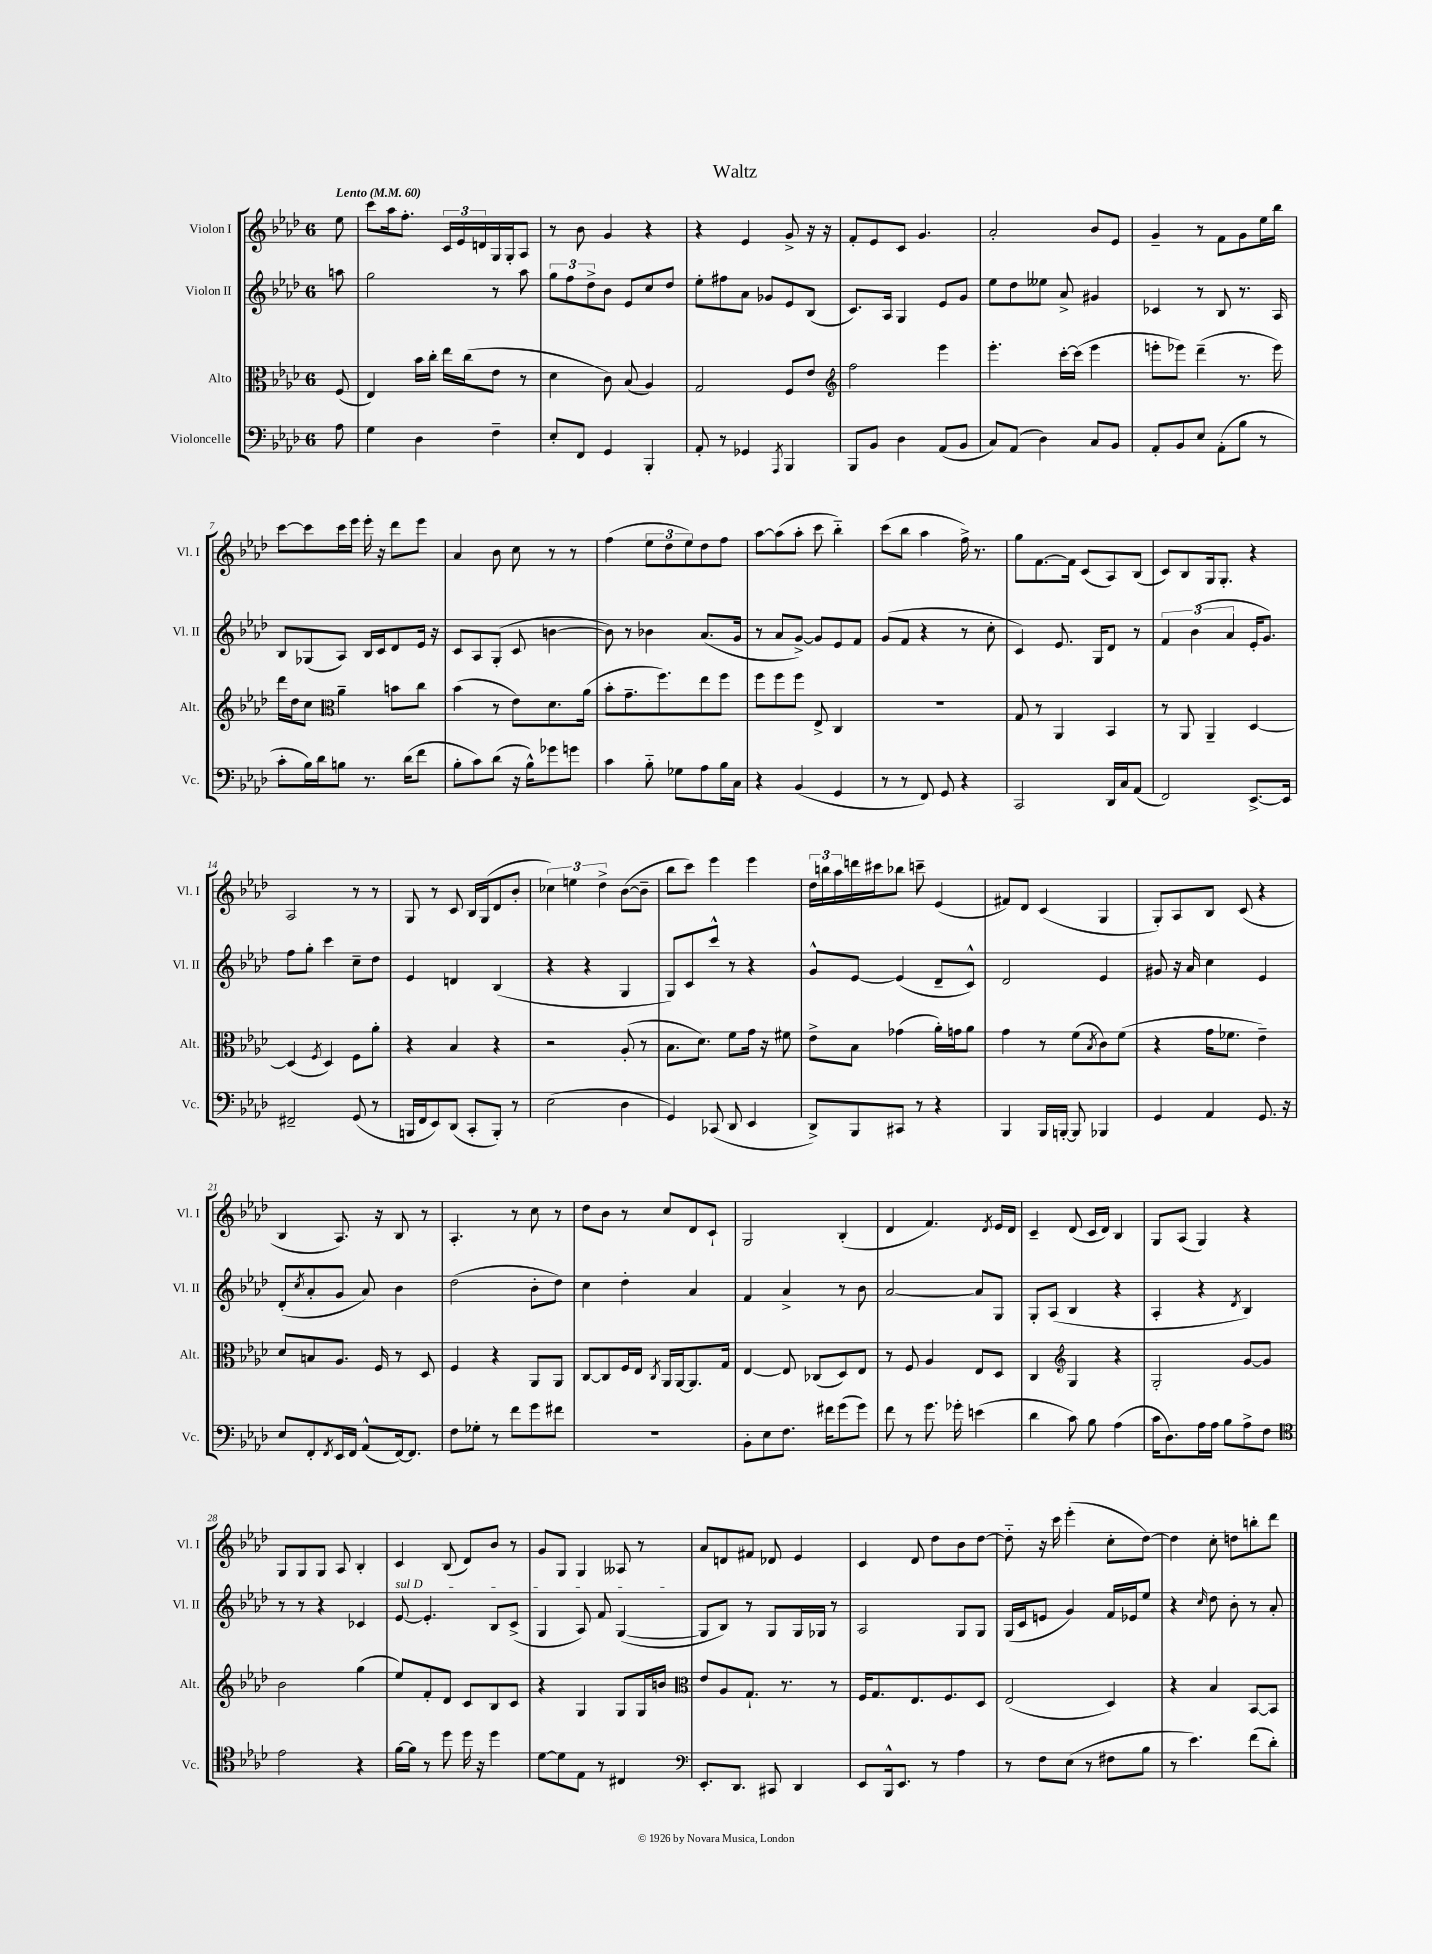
\header { title = "Waltz" }
<<
\new StaffGroup <<
\new Staff = "s0" \with { instrumentName = "Violon I" shortInstrumentName = "Vl. I" } {
    \clef treble \key aes \major \once \override Staff.TimeSignature.style = #'single-digit \time 6/8 \partial 8 \tempo "Lento" 4 = 60
    ees''8 |
    c'''8 aes''16 f''8.-. \tuplet 3/2 { c'16 ees'16 d'16 } g16 g16-. aes8 |
    r8 bes'8 g'4 r4 |
    r4 ees'4 g'8-> r16 r16 |
    f'8-. ees'8 c'8 g'4. |
    aes'2-. bes'8 ees'8 |
    g'4-- r8 f'8 g'8 ees''16 bes''16 |
    c'''8~ c'''8 c'''16 ees'''16 ees'''16-. r16 des'''8 ees'''8 |
    aes'4 bes'8 c''8 r8 r8 |
    f''4( \tuplet 3/2 { ees''8 des''8 ees''8) } des''8 f''8 |
    aes''8~ aes''8( aes''8-. c'''8 bes''4-_) |
    c'''8( bes''8 aes''4 f''16->) r8. |
    g''8 f'8.~ f'16 c'8( aes8) bes8( |
    c'8) bes8 g16 g8.-. r4 |
    aes2 r8 r8 |
    g8 r8 c'8 bes16 g16( des'8 bes'8-. |
    \tuplet 3/2 { ces''4) e''4 des''4-> } bes'8~( bes'8-- |
    bes''8 c'''8) ees'''4 ees'''4 |
    \tuplet 3/2 { des''16 b''16 aes''16 } d'''16 cis'''16 bes''8 c'''8-- ees'4( |
    fis'8) des'8 c'4( g4 |
    g8-.) aes8 bes8 c'8( r4 |
    bes4 aes8.) r16 bes8 r8 |
    aes4.-. r8 c''8 r8 |
    des''8 bes'8 r8 c''8 des'8 c'8-! |
    g2 bes4-.( |
    des'4 f'4.) \acciaccatura { des'8 } ees'16 des'16 |
    c'4-- des'8( c'16 des'16) bes4 |
    g8 aes8( g4) r4 |
    g8 g8 g8 aes8 bes4-. |
    c'4 bes8( des'8) bes'8 r8 |
    g'8 g8 g4 aeses8 r8 |
    aes'8 d'8 fis'8 des'8 ees'4 |
    c'4 des'8 des''8 bes'8 des''8~ |
    des''8-_ r16 c'''16 ees'''4-.( c''8-. des''8~) |
    des''4 c''8-. d''8 b''8-. des'''8 \bar "|." |
}
\new Staff = "s1" \with { instrumentName = "Violon II" shortInstrumentName = "Vl. II" } {
    \clef treble \key aes \major \once \override Staff.TimeSignature.style = #'single-digit \time 6/8 \partial 8
    a''8 |
    g''2 r8 aes''8 |
    \tuplet 3/2 { g''8 f''8 des''8-> } bes'8 ees'8 c''8 des''8 |
    ees''8-. fis''8 aes'8 ges'8 ees'8 bes8( |
    c'8.) aes16 g4 ees'8 g'8 |
    ees''8 des''8 eeses''8 aes'8-> gis'4 |
    ces'4 r8 bes8 r8. aes16 |
    bes8 ges8( aes8) bes16 c'16 des'8 ees'16 r16 |
    c'8 aes8 g8-.( c'8 b'4~ |
    b'8) r8 bes'4 aes'8.( g'16 |
    r8 aes'8 g'8~->) g'8 ees'8 f'8 |
    g'8( f'8 r4 r8 c''8-. |
    c'4) ees'8. g16 des'8 r8 |
    \tuplet 3/2 { f'4 bes'4( aes'4 } ees'16-. g'8.) |
    f''8 g''8-. c'''4 c''8-- des''8 |
    ees'4 d'4 bes4( |
    r4 r4 g4 |
    g8) c'8 c'''8-^ r8 r4 |
    g'8-^ ees'8~ ees'4( des'8-- c'8-^) |
    des'2 ees'4 |
    gis'8 r16 aes'16 c''4 ees'4 |
    des'8-.( \acciaccatura { c''8 } aes'8-. g'8 aes'8) bes'4 |
    des''2( bes'8-. des''8) |
    c''4 des''4-. aes'4 |
    f'4 aes'4-> r8 bes'8 |
    aes'2~ aes'8 g8 |
    g8-. aes8( bes4 r4 |
    aes4-. r4 \acciaccatura { des'8 } bes4) |
    r8 r8 r4 ces'4 |
    \once \override TextSpanner.bound-details.left.text = \markup { \italic "sul D" } ees'8~\startTextSpan ees'4.-. bes8 c'8->( |
    g4 aes8) f'8 g4~\stopTextSpan( |
    g8 bes8) r8 g8 g16 ges16 r8 |
    aes2 g8 g8 |
    g16( c'16 e'8 g'4) f'16 ees'16 ees''8 |
    r4 \grace { c''16 } des''8 bes'8-. r8 aes'8-. \bar "|." |
}
\new Staff = "s2" \with { instrumentName = "Alto" shortInstrumentName = "Alt." } {
    \clef alto \key aes \major \once \override Staff.TimeSignature.style = #'single-digit \time 6/8 \partial 8
    f8( |
    ees4) bes'16 c''16-. ees''16 c''16( ees'8 r8 |
    des'4 c'8) bes8( aes4) |
    g2 f8 ees'8 |
    \clef treble f''2 ees'''4 |
    ees'''4.-. c'''16~-. c'''16( ees'''4 |
    e'''8-. ees'''8) des'''4--( r8. ees'''16) |
    des'''16 des''16 c''8 \clef alto aes'4-- b'8 c''8 |
    bes'4( r8 ees'8) des'8. aes'16( |
    bes'8-. g'8.-- f''8.) ees''8 f''8 |
    f''8 f''8 f''8 ees8-> c4 |
    R2. |
    g8 r8 aes,4 bes,4 |
    r8 aes,8 aes,4-- des4~ |
    des4( \acciaccatura { f8 } des4) f8 aes'8-. |
    r4 bes4 r4 |
    r2 aes8-.( r8 |
    bes8. des'8.) f'8 g'16 r16 fis'8 |
    ees'8-> bes8 ges'4( aes'16-.) g'16 aes'8 |
    g'4 r8 f'8( \acciaccatura { bes8 } c'8) f'8( |
    r4 g'16 fes'8. ees'4--) |
    des'8 b8 aes8. f16 r8 des8 |
    f4 r4 aes,8 aes,8 |
    c8~ c8 f16 ees16 \acciaccatura { c8 } aes,16 aes,16~ aes,8. g16 |
    ees4~ ees8 ces8( des8) ees8 |
    r8 f8 aes4 ees8 des8 |
    c4 \clef treble g4 r4 |
    g2-. g'8~ g'8 |
    bes'2 g''4( |
    ees''8) f'8-. des'8 c'8 bes8 c'8 |
    r4 g4 g8 g16 b'16 |
    \clef alto ees'8 aes8 g8.-! r8. r8 |
    f16 g8. ees8. f8. des8 |
    ees2( des4) |
    r4 bes4 bes,8~ bes,8 \bar "|." |
}
\new Staff = "s3" \with { instrumentName = "Violoncelle" shortInstrumentName = "Vc." } {
    \clef bass \key aes \major \once \override Staff.TimeSignature.style = #'single-digit \time 6/8 \partial 8
    aes8 |
    g4 des4 f4-- |
    ees8-. f,8 g,4 bes,,4-. |
    aes,8-. r8 ges,4 \acciaccatura { aes,,8 } bes,,4 |
    bes,,8 bes,8 des4 aes,8( bes,8 |
    c8) aes,8( des4) c8 bes,8 |
    aes,8-. bes,8 ees8 aes,8-.( bes8 r8 |
    c'8-. bes16) des'16 b8 r8. des'16( f'8 |
    bes8-. c'8) des'8( r16 bes16-^) ges'8 g'8 |
    c'4 bes8-_ ges8 aes8 bes16 c16 |
    r4 bes,4( g,4 |
    r8 r8 f,8) g,8 r4 |
    c,2 des,16 c16 aes,8( |
    f,2) ees,8.~-> ees,16 |
    fis,2-- g,8( r8 |
    b,,16 f,16 ees,8) des,8( c,8-. b,,8-.) r8 |
    ees2( des4 |
    g,4) ces,8( des,8 ees,4 |
    des,8->) bes,,8 cis,8 r8 r4 |
    bes,,4 bes,,16 b,,16~-. b,,8 bes,,4 |
    g,4 aes,4 g,8. r16 |
    ees8 f,8-. \acciaccatura { f,8 } ees,16 f,16 aes,8-^( f,16~) f,8. |
    f8 ges8-. r8 f'8 g'8 fis'8 |
    R2. |
    bes,8-. ees8 f8. fis'16 g'8( g'8) |
    f'8 r8 g'8. ges'16-. e'4( |
    des'4 c'8) bes8 aes4( |
    c'16 des8.) aes16 aes16 bes8 aes8-> f8 |
    \clef tenor ees'2 r4 |
    f'16~ f'16 r8 des''8 des''16 r16 des''4 |
    des'8~ des'8 ees8 r8 cis4 |
    \clef bass ees,8.-. des,8. cis,8 des,4 |
    ees,8 bes,,16-^ ees,8. r8 aes4 |
    r8 f8 ees8( r8 fis8 bes8 |
    r8 ees'4.) f'8( des'8-.) \bar "|." |
}
>>
>>
